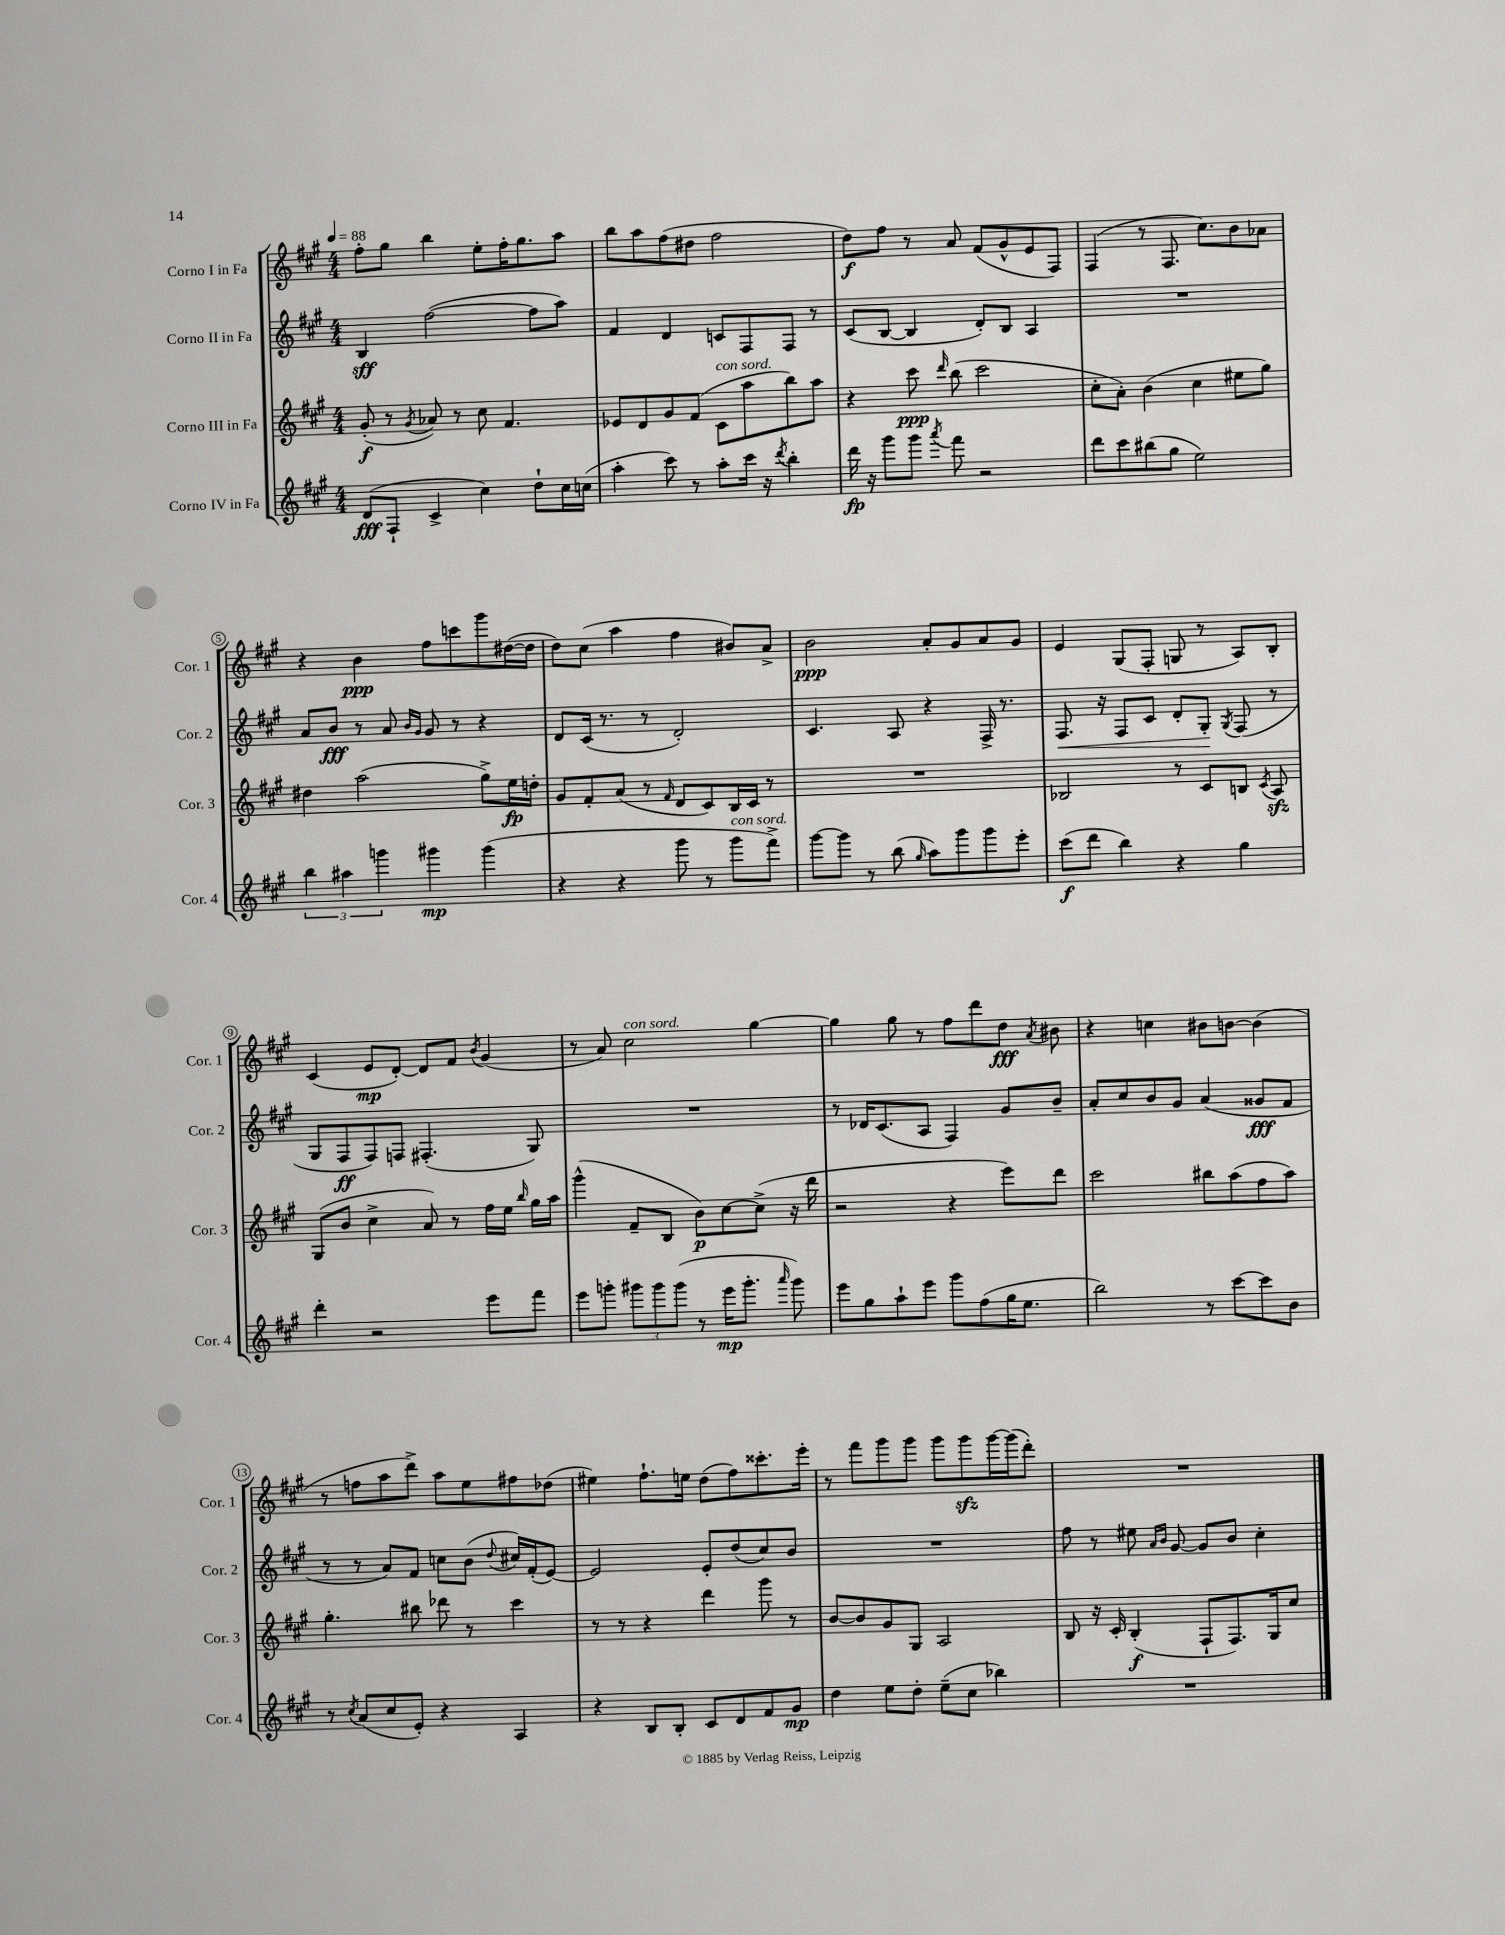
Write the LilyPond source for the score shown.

<<
\new StaffGroup <<
\new Staff = "s0" \with { instrumentName = "Corno I in Fa" shortInstrumentName = "Cor. 1" } {
    \clef treble \key a \major \numericTimeSignature \time 4/4 \tempo 4 = 88
    \autoBeamOff fis''8[-. gis''8] b''4 e''8[-. fis''16-. gis''8. a''8] |
    b''8[ a''8 fis''8( dis''8] fis''2 |
    d''8[\f) fis''8] r8 a'8 fis'8[( gis'8-^ e'8 fis8]) |
    fis4( r8 fis8. cis''8.[) b'8 aes'8] |
    r4 b'4\ppp fis''8[ c'''8 gis'''8 dis''16~( dis''16] |
    d''8[) cis''8]( a''4 fis''4 bis'8[) a'8]-> |
    b'2\ppp a'8[-. gis'8 a'8 gis'8] |
    e'4 gis8[( fis8]-. g8 r8 a8[) b8]-. |
    cis'4( e'8[\mp d'8]~-.) d'8[ fis'8] \acciaccatura { b'8 } gis'4( |
    r8 a'8) cis''2^\markup { \italic "con sord." } gis''4~ |
    gis''4 gis''8 r8 fis''8[ d'''8 d''8]\fff \acciaccatura { a'8 } bis'8 |
    r4 c''4 bis'8[ b'8]~ b'4( |
    r8 f''8[ a''8 d'''8]->) a''8[ e''8 fis''8 des''8]( |
    eis''4) fis''8.[-! e''16] d''8[( fis''8) cisis'''8.-. e'''16]-. |
    r8 fis'''8[ gis'''8 gis'''8] gis'''8[ gis'''8\sfz gis'''16~ gis'''16( d'''8]-.) |
    R1 \bar "|." |
}
\new Staff = "s1" \with { instrumentName = "Corno II in Fa" shortInstrumentName = "Cor. 2" } {
    \clef treble \key a \major \numericTimeSignature \time 4/4
    \autoBeamOff b4\sff fis''2~( fis''8[ a''8]) |
    fis'4 d'4 c'8[ fis8 fis8] r8 |
    cis'8[( b8]~ b4 d'8[-.) b8] a4 |
    R1 |
    a'8[ b'8]\fff r8 a'8 \grace { b'16[ gis'16] } gis'8 r8 r4 |
    d'8[ cis'16]( r8. r8 d'2-.) |
    cis'4. a8 r4 fis16-> r8. |
    fis8.\< r16 fis8[ cis'8] d'8[-. gis8]-.\! \acciaccatura { gis8 } fis8( r8 |
    gis8[ fis8\ff fis8) f8] fis4.-.( gis8) |
    R1 |
    r8 des'16[ cis'8.( a8] fis4) gis'8[ b'8]-- |
    a'8[-. cis''8 b'8 gis'8] a'4( gisis'8[\fff fis'8] |
    r8 r8 a'8[) fis'8] c''8[ b'8]( \appoggiatura { d''8 } cis''16[) fis'16-.( e'8]~) |
    e'2 e'8[-. d''8( cis''8) b'8] |
    R1 |
    fis''8 r8 eis''8 \grace { a'16[ b'16] } gis'8~ gis'8[ b'8] cis''4-. \bar "|." |
}
\new Staff = "s2" \with { instrumentName = "Corno III in Fa" shortInstrumentName = "Cor. 3" } {
    \clef treble \key a \major \numericTimeSignature \time 4/4
    \autoBeamOff gis'8-.\f( r8 \acciaccatura { gis'8 } aes'8) r8 cis''8 fis'4. |
    ees'8[ d'8 gis'8 fis'8]( cis'8[^\markup { \italic "con sord." } a''8 b''8) a''8] |
    r4 cis'''8\ppp \grace { d'''16 } b''8( cis'''2 |
    cis''8[-. a'8]-.) b'4( cis''4 eis''8[ gis''8]) |
    dis''4 a''2( gis''8[->) e''16\fp d''16]-. |
    gis'8[ fis'8-. a'8]( r8 \grace { fis'16 } d'8[ cis'8) b16 cis'16] r8 |
    R1 |
    bes2 r8 cis'8[ b8] \acciaccatura { cis'8 } a8\sfz |
    gis8[( b'8] cis''4-> a'8) r8 fis''16[ e''16] \grace { b''16 } gis''16[ a''16] |
    gis'''4-^( fis'8[-- b8] b'8[\p) cis''8~ cis''8]->( r16 d'''16 |
    r2 r4 e'''8[) d'''8] |
    cis'''2 bis''8[ a''8( fis''8 a''8]) |
    gis''4.-. bis''8 des'''8 r8 cis'''4 |
    r8 r8 r4 d'''4 gis'''8 r8 |
    b'8[~ b'8 gis'8 gis8] a2 |
    b8 r16 cis'16-. b4-.\f( fis8[-! fis8.) gis16 cis''8] \bar "|." |
}
\new Staff = "s3" \with { instrumentName = "Corno IV in Fa" shortInstrumentName = "Cor. 4" } {
    \clef treble \key a \major \numericTimeSignature \time 4/4
    \autoBeamOff d'8[\fff( fis8]-! cis'4-> cis''4) d''8[-! cis''16 c''16]( |
    a''4-. cis'''8) r8 a''8[-. cis'''16] r16 \acciaccatura { d'''8 } b''4-. |
    d'''16\fp r16 gis'''8[ gis'''8] \acciaccatura { a'''8 } fis'''8 r2 |
    d'''8[ cis'''8 bis''8( gis''8] e''2) |
    \tuplet 3/2 { b''4 ais''4 g'''4 } gis'''4\mp gis'''4( |
    r4 r4 gis'''8 r8 gis'''8[^\markup { \italic "con sord." } fis'''8]->) |
    gis'''8[~ gis'''8] r8 b''8( \grace { gis''16 } a''8[) gis'''8 gis'''8 e'''8]-. |
    cis'''8[\f( d'''8] b''4) r4 gis''4 |
    d'''4-. r2 e'''8[ fis'''8] |
    e'''8[ g'''8]-. \tuplet 3/2 { gis'''8[ gis'''8 gis'''8]( } r8 e'''16[\mp gis'''8.]-. \grace { a'''16 } gis'''8) |
    e'''8[ gis''8 a''8-! e'''8] gis'''8[ fis''8( gis''16 e''8.] |
    b''2) r8 cis'''8[~ cis'''8 b'8] |
    r8 \acciaccatura { cis''8 } a'8[( cis''8 e'8]-.) r4 a4 |
    r4 b8[ b8]-. cis'8[ d'8 fis'8 gis'8]\mp |
    d''4 e''8[ d''8]-. e''8[--( cis''8] bes''4) |
    R1 \bar "|." |
}
>>
>>
\layout { \context { \Score \override BarNumber.stencil = #(make-stencil-circler 0.1 0.3 ly:text-interface::print) } }
